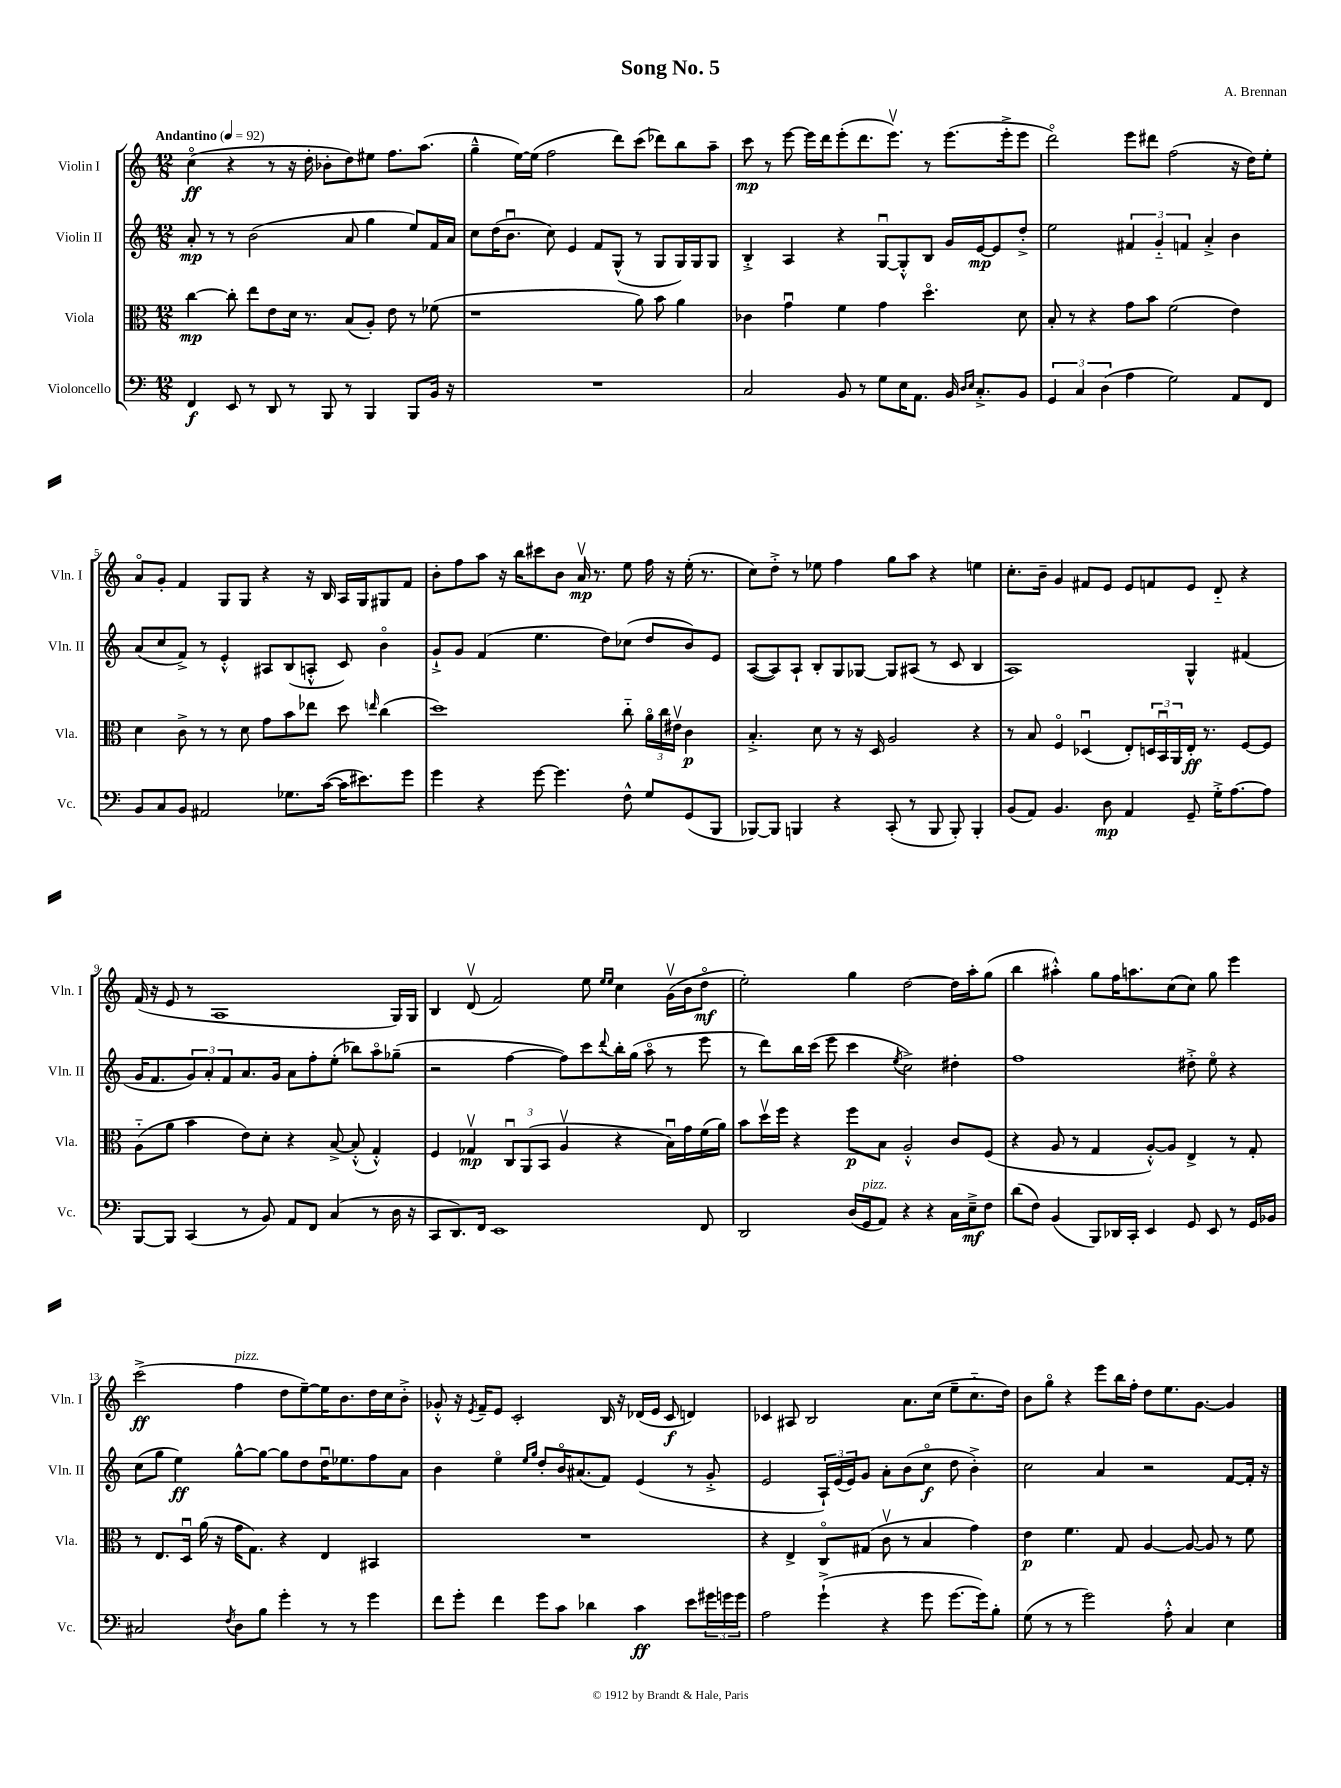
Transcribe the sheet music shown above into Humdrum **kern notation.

**kern	**kern	**kern	**kern
*staff4	*staff3	*staff2	*staff1
*clefF4	*clefC3	*clefG2	*clefG2
*k[]	*k[]	*k[]	*k[]
*M12/8	*M12/8	*M12/8	*M12/8
*MM92	*MM92	*MM92	*MM92
4FF	[4cc	8a'	(4cco
.	.	8r	.
8EE	8cc']	8r	4r
8r	8ee	(2b	.
8DD	8e	.	8r
8r	16d	.	16r
.	8.r	.	16dd'
8BBB	.	.	8b-'
8r	(8B	8a	8dd)
4BBB	8A')	4gg	8ee#
.	8e	.	8.ff
8BBB	8r	8ee)	.
.	.	.	(8.aa
16BB	(8f-	16f	.
16r	.	16a	.
=	=	=	=
1.r	1r	8cc	4gg~^^
.	.	(16dd	.
.	.	8.bu	.
.	.	.	[16ee)
.	.	.	(16ee]
.	.	8cc)	2ff
.	.	4e	.
.	.	8f	.
.	.	(8G^^	8ddd)
.	8a)	8r	(8ccc
.	8b	8G	8ddd-)
.	4a	16G)	8bb
.	.	16G	.
.	.	8G	8aa~
=	=	=	=
2C	4c-	4B'^	8ccc
.	.	.	8r
.	4gu	4A	[8eee
.	.	.	16eee]
.	.	.	16ddd
8BB	4f	4r	(8eee'
8r	.	.	8.ddd
8G	4g	[8Gu	.
.	.	.	8.eeev)
16E	.	8G'^^]	.
8.AA	.	.	.
.	4.ddo	8B	8r
16BB	.	16g	(8.eee
16qqD	.	.	.
16qqE	.	.	.
8.C'^	.	[16e	.
.	.	8e]	.
.	.	.	16eee'^
8BB	8d	8dd'^	8eee
=	=	=	=
6GG	8B'	2ee	2dddo)
.	8r	.	.
6C	.	.	.
.	4r	.	.
(6D	.	.	.
4A	8g	6f#	8eee
.	8b	.	8ddd#
.	.	6g'~	.
2G)	(2f	.	(2ff
.	.	6f	.
.	.	4a'^	.
8AA	4e)	4b	16r
.	.	.	16dd)
8FF	.	.	8ee'
=	=	=	=
8BB	4d	(8a	8ao
8C	.	8cc	8g'
8BB	8c^	8f^)	4f
2AA#	8r	8r	.
.	8r	4e'^^	8G
.	8d	.	8G
.	8g	8A#	4r
8.G-	8b	(8B	.
.	8ee-	8A'^^	16r
([16c	.	.	16B
16c]	8dd	8c)	16A
8.e#)	.	.	16G
.	16qqee	.	.
.	(4cc	4bo	8G#
8g	.	.	8f
=	=	=	=
4g	1dd)	8g`^	8b'
.	.	8g	8ff
4r	.	(4f	8aa
.	.	.	16r
.	.	.	16bb
[8g	.	4.ee	8ccc#
4.g]	.	.	8b
.	.	.	16av
.	.	.	8.r
.	.	8dd)	.
8F^^	8cc'~	(8cc-	8ee
8G	24ao	8dd	16ff
.	24cc	.	.
.	.	.	16r
.	24e#v	.	.
(8GG	4c	8b)	(16ee'
.	.	.	8.r
8BBB	.	8e	.
=	=	=	=
[8BBB-)	4.B'^	([8A	8cc)
8BBB-]	.	8A])	8dd'^
4BBB	.	8A`	8r
.	8d	8B'	8ee-
4r	8r	8G	4ff
.	16r	[8G-	.
.	16D	.	.
(8CC'	2A	8G-]	8gg
8r	.	(8A#	8aa
8BBB	.	8r	4r
8BBB')	.	8c	.
4BBB'	4r	4B	4ee
=	=	=	=
(8BB	8r	1A)	8.cc'
8AA)	8B	.	.
.	.	.	16b~
4.BB	4Fo	.	4g
.	(4D-u	.	8f#
8D	.	.	8e
4AA	8E')	.	8e
.	24D	.	8f
.	24BBu	.	.
.	24AA	.	.
8GG~	16E'	4G^^	8e
.	8.r	.	.
16G'^	.	.	8d'~
[8.A	.	.	.
.	[8F	(4f#	4r
8A]	8F]	.	.
=	=	=	=
[8BBB	(8A'~	16g	(16f
.	.	8.f	16r
8BBB]	8a	.	8e
(4CC	4b	12g)	8r
.	.	12a'	.
.	.	.	1A
.	.	12f	.
8r	8e)	8.a	.
8BB)	8d'	.	.
.	.	16g	.
8AA	4r	8a	.
8FF	.	8ff'	.
(4C	[8B^	(8ee'	.
.	(8B'^^]	8bb-)	.
8r	4G'^^)	8aao	.
16D	.	(8gg-~	16G)
16r	.	.	16G
=	=	=	=
8CC	4F	2r	4B
8.DD)	.	.	.
.	4G-v	.	(8dv
16FF	.	.	.
1EE	.	.	2f)
.	12Cu	[4ff	.
.	(12AA	.	.
.	12BB	.	.
.	4Av	8ff])	.
.	.	8ccc	8ee
.	.	.	16qqee
.	.	8qqddd	16qqee
.	4r	16bb'	4cc
.	.	(16gg	.
.	.	8aao	.
.	16Bu)	8r	(16gv
.	16g	.	16b
8FF	(16f	8eee	8ddo
.	16a)	.	.
=	=	=	=
2DD	8b	8r	2ee')
.	16ddv	8ddd)	.
.	16ff	.	.
.	4r	16bb	.
.	.	(16ccc	.
.	.	8eee	.
(16D	8ff	4ccc	4gg
16GG	.	.	.
8AA)	8B	.	.
.	.	8qee	.
4r	2A'^^	2cc^)	[2dd
4r	.	.	.
16C	8c	4dd#'	16dd]
16E~^	.	.	16aa'
8F	(8F	.	(8gg
=	=	=	=
(8d	4r	1ff	4bb
8F)	.	.	.
(4BB	8A	.	4aa#'^^)
.	8r	.	.
8BBB)	4G	.	8gg
16DD-	.	.	16ff
16CC'	.	.	8.aa
4EE	[8A'^^)	.	.
.	8A]	.	(8cc
8GG	4E^	8dd#'^	8cc)
8EE	.	8eeo	8gg
8r	8r	4r	4eee
16GG	8G'	.	.
16BB-	.	.	.
=	=	=	=
2C#	8r	(8cc	(2ccc^
.	8.E	8gg	.
.	.	4ee)	.
.	16Du	.	.
.	(16a	.	.
.	16r	.	.
8qF	.	.	.
8D	16g	[8gg^^	4ff
.	8.G)	.	.
8B	.	8gg_	.
4g'	4r	8gg]	8dd
.	.	8dd	[8ee~)
8r	4E	16ddu	16ee]
.	.	8.ee-	8.b
8r	.	.	.
4g	4BB#	8ff	16dd
.	.	.	16cc
.	.	8a	8b'^
=	=	=	=
8f	1.r	4b	8g-'^^
8g'	.	.	16r
.	.	.	8qe
.	.	.	16f~
4f	.	4eeo	8e
.	.	.	2c'
.	.	16qqee	.
.	.	16qqgg	.
8g	.	8dd'	.
8c	.	16bo	.
.	.	(8.a#	.
4d-	.	.	.
.	.	8f)	16B
.	.	.	16r
4c	.	(4e	(16d-
.	.	.	16e
.	.	.	8c
8e	.	8r	4d)
24g#	.	8g'^	.
24g	.	.	.
24g	.	.	.
=	=	=	=
2A	4r	2e	4c-
.	4E^	.	8A#
.	.	.	2B
(4g`^	8Co	24A`)	.
.	.	(24e	.
.	.	24e)	.
.	(8G#	8g	.
4r	8cv	8a'	.
.	8r	(8b	8.a
8g	4B	8cco	.
.	.	.	(16cc
[8.g	.	8dd	8ee~
.	4g)	4b'^)	8.cc'~
16g])	.	.	.
8B'	.	.	.
.	.	.	16dd)
=	=	=	=
(8G	4e	2cc	8b
8r	.	.	8ggo
8r	4.f	.	4r
2g)	.	.	.
.	.	4a	8eee
.	8G	.	16bb
.	.	.	16ff'
.	[4A	2r	8dd
8A'^^	.	.	8.ee
4C	8A_	.	.
.	.	.	[8.g
.	8A]	.	.
4E	8r	[8f	4g]
.	8f	16f']	.
.	.	16r	.
==	==	==	==
*-	*-	*-	*-
